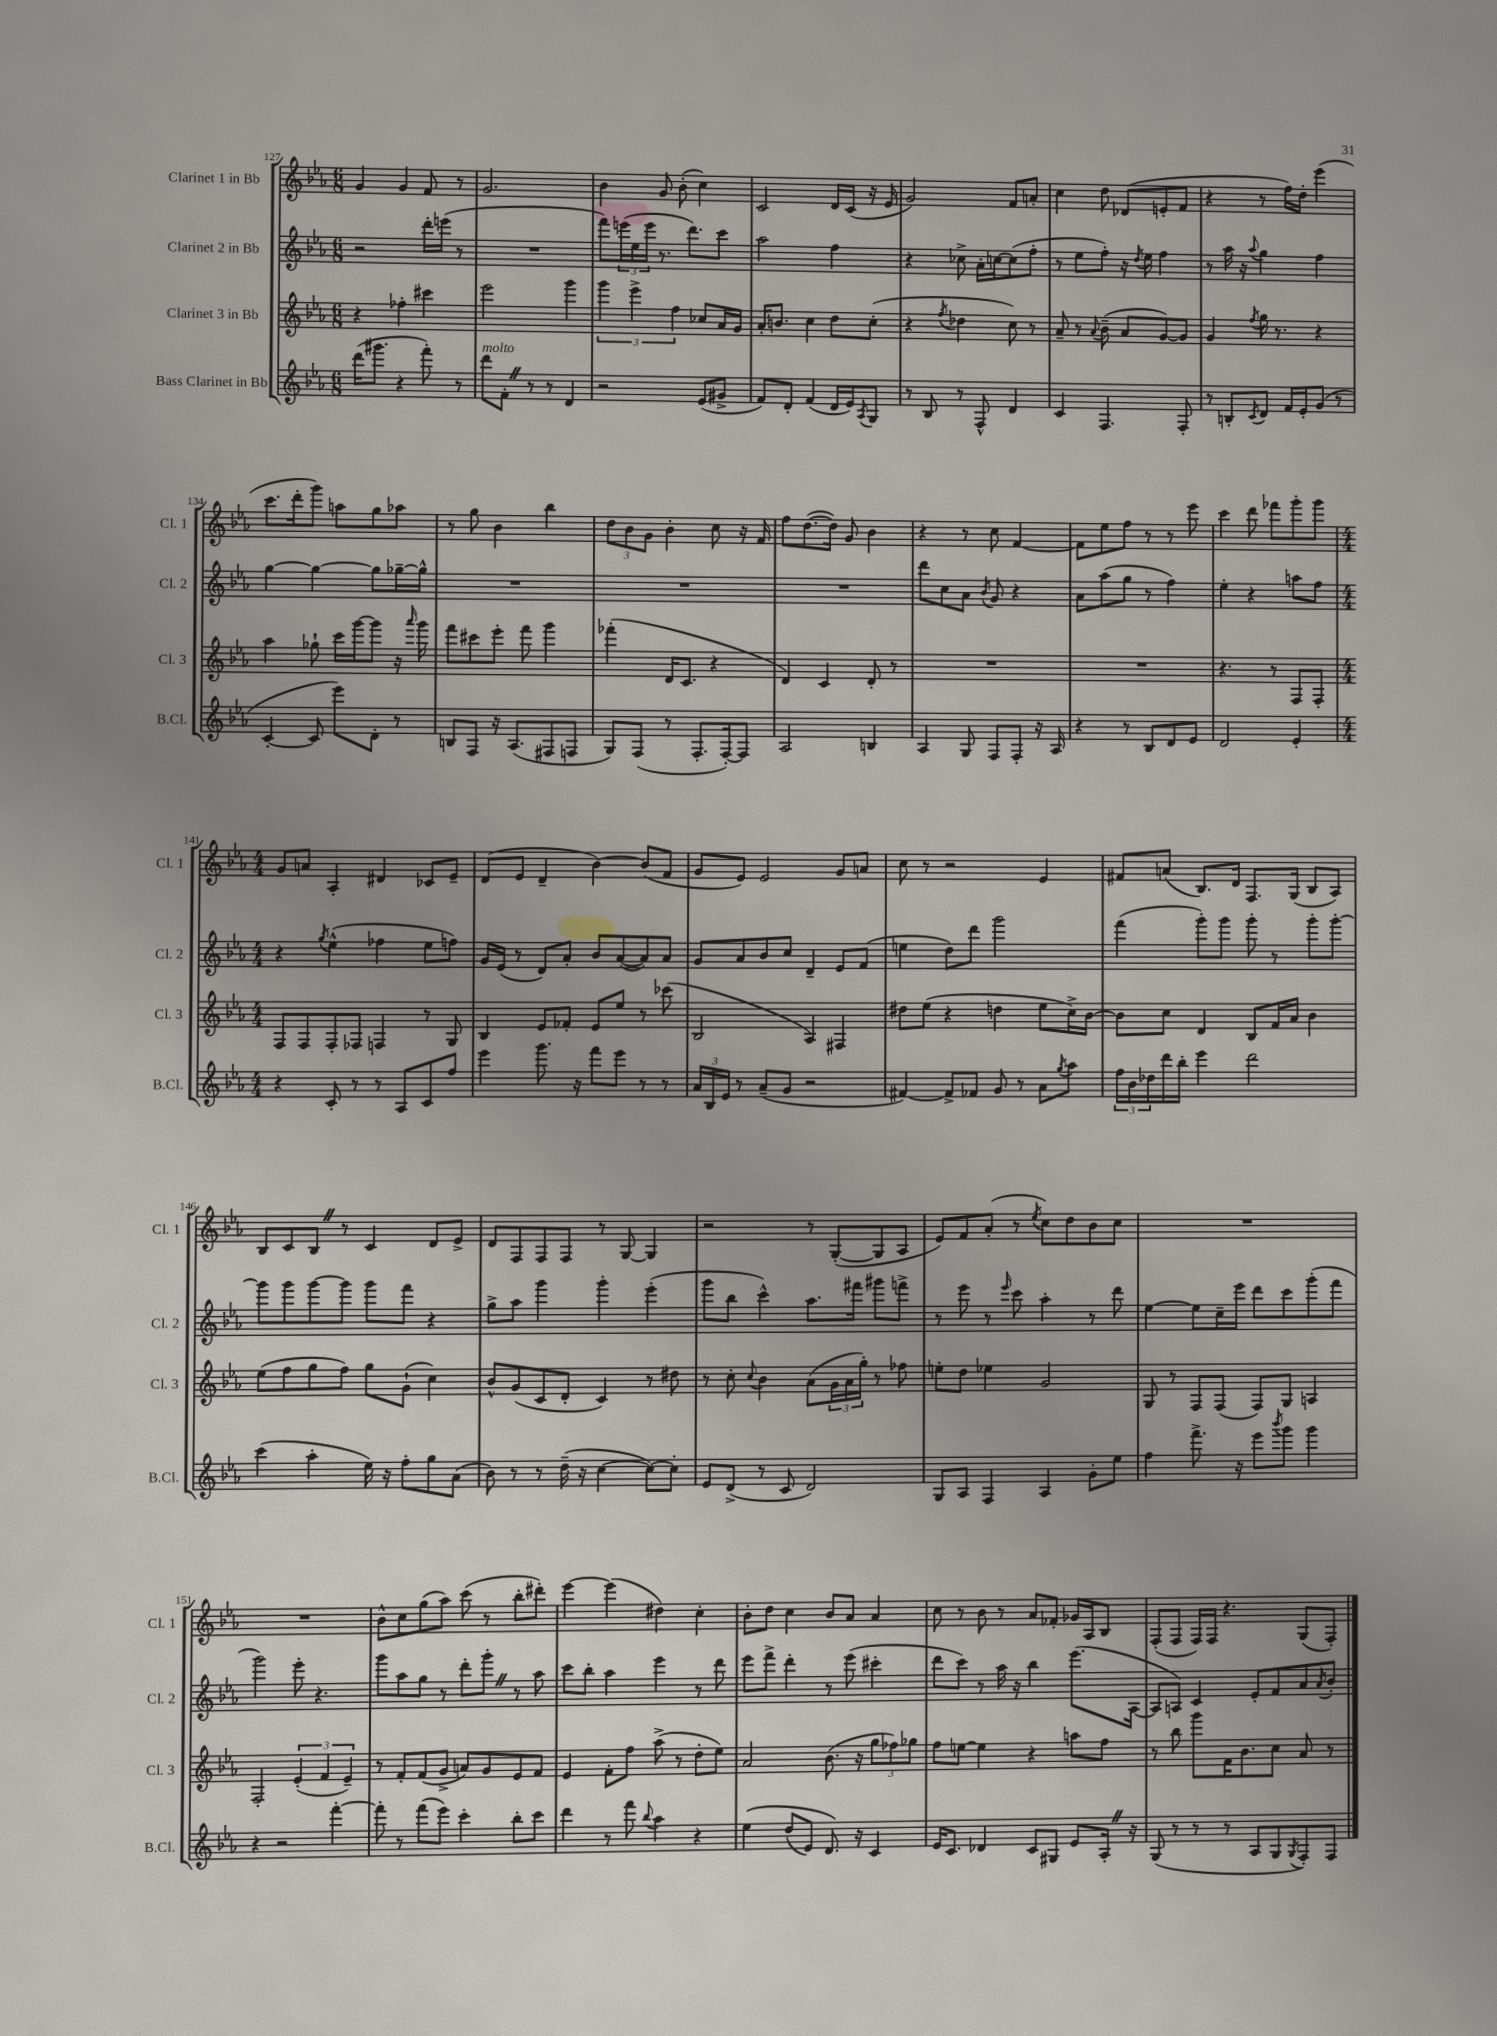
<<
\new StaffGroup <<
\new Staff = "s0" \with { instrumentName = "Clarinet 1 in Bb" shortInstrumentName = "Cl. 1" } {
    \clef treble \key ees \major \numericTimeSignature \time 6/8
    g'4 g'4 f'8 r8 |
    g'2. |
    bes'4 g'8 bes'8-.( c''4) |
    c'2 d'16 c'16( r16 ees'16 |
    g'2) f'8 a'8-. |
    c''4 d''8 des'8( e'8-. f'8 |
    r4 r8 f''16) d''16-. ees'''4( |
    c'''8. d'''16-. g'''8) a''8 g''8 aes''8 |
    r8 g''8 bes'4 bes''4 |
    \tuplet 3/2 { d''8 bes'8 g'8 } bes'4-. c''8 r16 f'16 |
    f''8 d''8.~( d''16) g'8 bes'4 |
    r4 r8 c''8 f'4~ |
    f'8 ees''8 f''8 r8 r8 ees'''8 |
    c'''4 d'''8 fes'''8 g'''8-. g'''8 |
    \numericTimeSignature \time 4/4 g'8 a'8 aes4-. dis'4 ces'8 ees'8-- |
    d'8( ees'8 d'4-- bes'4~) bes'8( f'8 |
    g'8 ees'8) ees'2 g'8 a'8 |
    c''8 r8 r2 ees'4 |
    fis'8 a'8( bes8.) d'16 f8. g16( bes8 aes8) |
    bes8 c'8 bes8 \once \override BreathingSign.text = \markup { \musicglyph "scripts.caesura.straight" } \breathe r8 c'4 d'8 ees'8-> |
    d'8 f8 f8 f8 r8 g8~ g4 |
    r2 r8 g8~-.( g8 aes8 |
    ees'8) f'8 aes'8-.( r8 \acciaccatura { ees''8 } c''8) d''8 bes'8 c''8 |
    R1 |
    R1 |
    bes'8-^ c''8 g''8( aes''8) c'''8( r8 bes''8-. dis'''8-.) |
    ees'''4~ ees'''4( dis''4) c''4-. |
    bes'8-. d''8 c''4 bes'8 aes'8 aes'4 |
    c''8 r8 bes'8 r8 aes'8 fes'8-. ges'16 aes16 bes8 |
    f8-.( f8 f16) f16 r4. g8( f8-.) \bar "|." |
}
\new Staff = "s1" \with { instrumentName = "Clarinet 2 in Bb" shortInstrumentName = "Cl. 2" } {
    \clef treble \key ees \major \numericTimeSignature \time 6/8
    r2 d'''16-. e'''16( r8 |
    R2. |
    f'''8) \tuplet 3/2 { e'''16( ees''16 e'''16 } r8. d'''8.) c'''8 |
    aes''2 f''4 |
    r4 ces''8-> aes'16-. c''16~ c''8( f''8-. |
    r8 ees''8 f''8-.) r16 \acciaccatura { d''8 } ees''16 f''4 |
    r8 aes''16 r16 \appoggiatura { aes''8 } g''4 f''4 |
    g''4~ g''4~ g''8 ges''16~-- ges''16-^ |
    R2. |
    R2. |
    R2. |
    d'''8 c''8 aes'8 \acciaccatura { bes'8 } g'8 r4 |
    aes'8 aes''8( g''8 r8 f''4) |
    ees''4-. r4 a''8 f''8 |
    \numericTimeSignature \time 4/4 r4 \acciaccatura { g''8 } ees''4-^( fes''4 ees''8 f''8) |
    g'16 ees'16( r8 d'8) aes'8-. bes'8 aes'8~( aes'8) aes'8 |
    g'8 aes'8 bes'8 c''8 d'4-- ees'8 f'8( |
    e''4 d''8) d'''8 g'''2 |
    f'''4( g'''8-.) g'''8 g'''8-. r8 g'''8-. g'''8~-. |
    g'''8 g'''8 g'''8~ g'''8 g'''8 f'''8 r4 |
    g''8-> aes''8 g'''4 g'''4-. ees'''4-.( |
    g'''8 bes''8 c'''4-^) aes''8. fis'''16 gis'''8 f'''8-> |
    r8 ees'''8 r8 \grace { ees'''16 } c'''8 aes''4-. r8 d'''8 |
    ees''4~ ees''8 c''16-- ees'''16 d'''8 c'''8 g'''8-.( f'''8 |
    g'''2) ees'''8-. r4. |
    g'''8 aes''8 g''8 r8 d'''8-. g'''8-. \once \override BreathingSign.text = \markup { \musicglyph "scripts.caesura.straight" } \breathe r8 aes''8 |
    c'''8 bes''8-. aes''4 ees'''4 r8 d'''8 |
    ees'''8 f'''8-> d'''4-. r8 ees'''8( cis'''4-. |
    d'''8 c'''8) r8 aes''16 r16 bes''4 ees'''8.( aes16~ |
    aes8 a8) c'4 ees'8-. f'8 aes'8 \acciaccatura { aes'8 } bes'8-. \bar "|." |
}
\new Staff = "s2" \with { instrumentName = "Clarinet 3 in Bb" shortInstrumentName = "Cl. 3" } {
    \clef treble \key ees \major \numericTimeSignature \time 6/8
    r4 fes''4-. cis'''4 |
    ees'''2 g'''4 |
    \tuplet 3/2 { g'''4 ees'''4-> f''4 } ces''8 aes'16 g'16 |
    aes'16-. b'8. c''4 d''8 c''8-.( |
    r4 \acciaccatura { f''8 } des''4 c''8) r8 |
    aes'8-- r8 \appoggiatura { aes'8 } bes'8--( aes'8 g'8~) g'8 |
    g'4 \acciaccatura { f''8 } g''16 r8. r4 |
    aes''4 ges''8-! c'''16 g'''16~ g'''8 r16 \grace { aes'''16 } g'''16 |
    f'''8 cis'''8 ees'''8-. f'''8 g'''4 |
    fes'''4-.( d'16 c'8. r4 |
    d'4) c'4 d'8-. r8 |
    R2. |
    R2. |
    r4. r8 f8 f8-. |
    \numericTimeSignature \time 4/4 f8 f8 f8-. fes8 f4 r8 g8 |
    bes4 ees'8 fes'8-. ees'8 ees''8 r8 ces'''8( |
    bes2 aes4) fis4 |
    dis''8 ees''8( r4 d''4 ees''8 c''16->) bes'16~ |
    bes'8 c''8 d'4 bes8 f'16 aes'16 bes'4 |
    ees''8( f''8 g''8 f''8) g''8 g'8-!( c''4) |
    bes'8-^ g'8( c'8 d'8-. c'4) r8 dis''8 |
    r8 c''8-. \appoggiatura { c''8 } bes'4 aes'8( \tuplet 3/2 { g'16 aes'16 g''16-.) } r8 fes''8 |
    e''8-. d''8 ees''4 g'2 |
    g8 r8 f8 f8( f8) g8 a4 |
    f2-. \tuplet 3/2 { ees'4-.( f'4 ees'4--) } |
    r8 f'8-. f'8( g'8-> a'8) g'8 ees'8 f'8 |
    ees'4 f'8-. f''8 aes''8->( r8 d''8-. ees''8) |
    aes'2 bes'8.( r16 \tuplet 3/2 { g''8 fes''8) ges''8 } |
    f''8 e''8~ e''4 r4 a''8 f''8 |
    r8 bes''8 g'''8 f'16 bes'8. c''8 aes'8 r8 \bar "|." |
}
\new Staff = "s3" \with { instrumentName = "Bass Clarinet in Bb" shortInstrumentName = "B.Cl." } {
    \clef treble \key ees \major \numericTimeSignature \time 6/8
    d'''16( gis'''8. r4 f'''8-.) r8 |
    d'''8^\markup { \italic "molto" } f'8-. \once \override BreathingSign.text = \markup { \musicglyph "scripts.caesura.straight" } \breathe r8 r8 d'4 |
    r2 ees'8( gis'8-> |
    f'8) d'8-. f'4( d'16 ees'16) \acciaccatura { aes8 } g8 |
    r8 bes8 r8 f8-^ d'4 |
    c'4 f4. f8-. |
    r8 b8-. \acciaccatura { c'8 } d'8 f'16 ees'16-. g'8( r8 |
    c'4~-. c'8 ees'''8) d'8-. r8 |
    b8 f8 r16 aes8.( fis8 f8 |
    g8) f8( r8 f8.-. f16~-.) f8 |
    aes2 b4 |
    aes4 g8 f8 f8-. r16 aes16 |
    r4 r8 bes8 d'8 ees'8 |
    d'2 ees'4-. |
    \numericTimeSignature \time 4/4 r4 c'8-. r8 r8 aes8 c'8 f''8 |
    ees'''4 g'''8. r16 f'''8 ees'''8 r8 r8 |
    \tuplet 3/2 { aes'16 bes16 ees'16 } r8 aes'8--( g'8 r2 |
    fis'4~) fis'8-> fes'8 g'8 r8 aes'8 \acciaccatura { g''8 } aes''8 |
    \tuplet 3/2 { f''16 bes'16 des''16 } d'''16 bes''16-. ees'''4 d'''2 |
    c'''4( aes''4-. ees''16) r16 f''8-. g''8 aes'8( |
    bes'8) r8 r8 d''16--( r16 c''4~ c''8~) c''8-. |
    ees'8 d'8->( r8 c'8 d'2) |
    g8 aes8 f4 aes4 g'8-. ees''8 |
    f''4 f'''8.-> r16 ees'''8 \acciaccatura { bes'''8 } g'''8 g'''4 |
    r4 r2 f'''4~-. |
    f'''8-. r8 f'''8( ees'''8) c'''4-. bes''8-. c'''8 |
    d'''4 r8 f'''8 \appoggiatura { bes''8 } aes''4 r4 |
    ees''4\( d''8( ees'8) d'8.\) r16 c'4 |
    ees'16 c'8. des'4 c'8 gis8 ees'8 aes16-. \once \override BreathingSign.text = \markup { \musicglyph "scripts.caesura.straight" } \breathe r16 |
    g8( r8 r8 r8 aes8 g8 \acciaccatura { g8 } f8-.) f8 \bar "|." |
}
>>
>>
\layout { \context { \Score currentBarNumber = #127 } }
